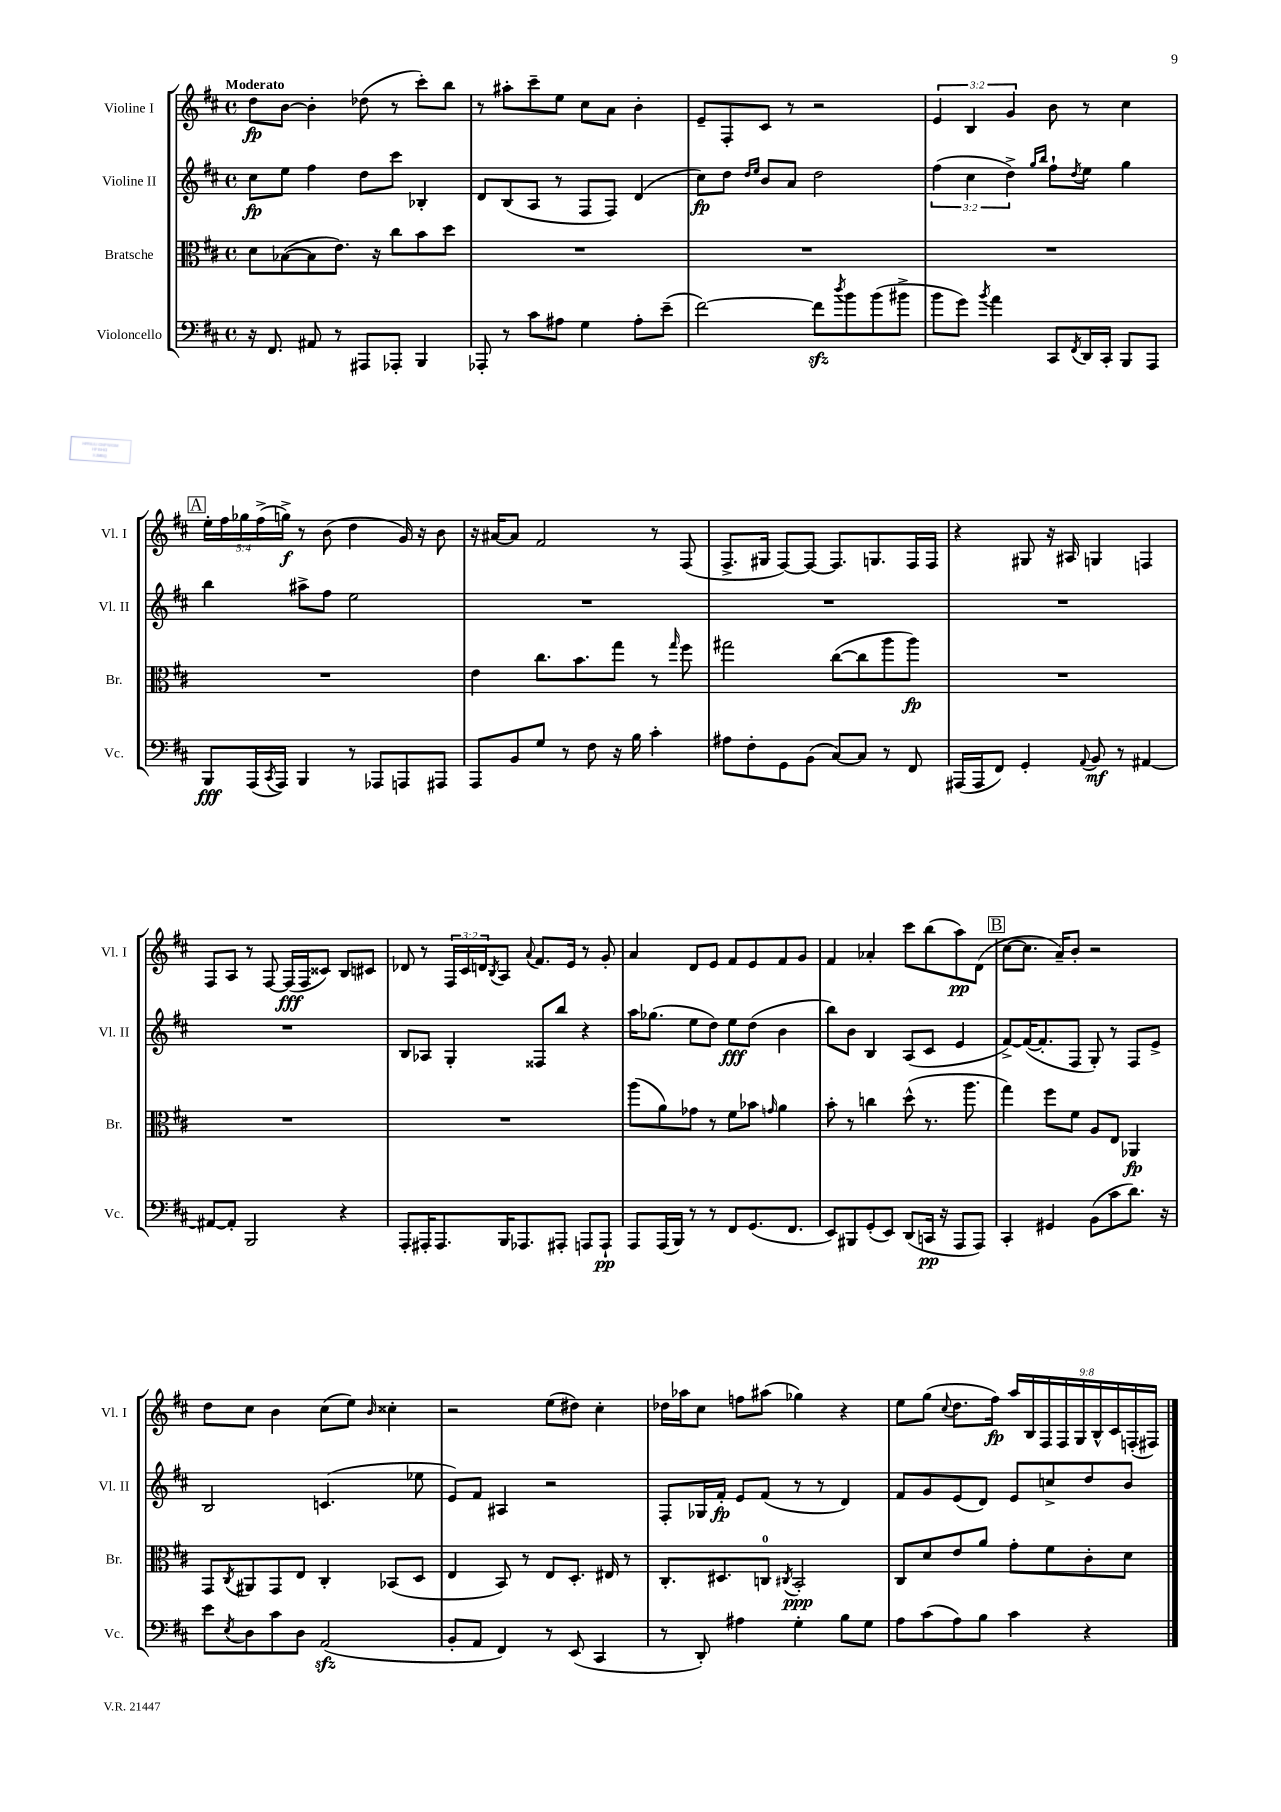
<<
\new StaffGroup <<
\new Staff = "s0" \with { instrumentName = "Violine I" shortInstrumentName = "Vl. I" } {
    \clef treble \key d \major \defaultTimeSignature \time 4/4 \override Staff.TupletNumber.text = #tuplet-number::calc-fraction-text \tempo "Moderato"
    d''8\fp b'8~ b'4-. des''8( r8 cis'''8-.) b''8 |
    r8 ais''8-. cis'''8-- e''8 cis''8 a'8 b'4-. |
    e'8-- fis8-. cis'8 r8 r2 |
    \tuplet 3/2 { e'4 b4 g'4 } b'8 r8 cis''4 |
    \mark \markup { \box "A" } \tuplet 5/4 { e''16-. fis''16 ges''16 fis''16->( g''16->\f) } r8 b'8( d''4 g'16) r16 b'8 |
    r16 ais'16~ ais'8 fis'2 r8 fis8( |
    fis8.-> gis16 fis8~) fis8~ fis8. g8. fis16 fis16 |
    r4 gis8 r16 ais16 g4 f4 |
    fis8 a8 r8 fis8~ fis16\fff( fis16 cisis'8) b8 cis'8 |
    des'8 r8 \tuplet 3/2 { fis16 cis'16 d'16 } \acciaccatura { b8 } a8 \appoggiatura { a'8 } fis'8. e'16 r8 g'8-. |
    a'4 d'8 e'8 fis'8 e'8 fis'8 g'8 |
    fis'4 aes'4-. cis'''8 b''8( a''8\pp) d'8( |
    \mark \markup { \box "B" } cis''8~ cis''8. a'16--) b'8-. r2 |
    d''8 cis''8 b'4 cis''8( e''8) \grace { b'16 } cisis''4-. |
    r2 e''8( dis''8) cis''4-. |
    des''16 aes''16 cis''8 f''8 ais''8( ges''4) r4 |
    e''8 g''8( \appoggiatura { cis''8 } d''8. fis''16\fp) \tuplet 9/8 { a''16 b16 fis16 fis16 g16 b16-^ cis'16 f16-.( fis16) } \bar "|." |
}
\new Staff = "s1" \with { instrumentName = "Violine II" shortInstrumentName = "Vl. II" } {
    \clef treble \key d \major \defaultTimeSignature \time 4/4 \override Staff.TupletNumber.text = #tuplet-number::calc-fraction-text
    cis''8\fp e''8 fis''4 d''8 cis'''8 bes4-. |
    d'8 b8( a8 r8 fis8 fis8) d'4( |
    cis''8\fp) d''8 \grace { d''16 e''16 } b'8 a'8 d''2 |
    \tuplet 3/2 { fis''4( cis''4 d''4->) } \grace { g''16 b''16 } fis''8-! \acciaccatura { d''8 } e''8 g''4 |
    \mark \markup { \box "A" } b''4 ais''8-> fis''8 e''2 |
    R1 |
    R1 |
    R1 |
    R1 |
    b8 aes8 g4-. fisis8 b''8 r4 |
    a''16 ges''8.( e''8 d''8) e''8\fff d''8( b'4 |
    b''8) b'8 b4 a8( cis'8 e'4 |
    \mark \markup { \box "B" } fis'8~->) fis'16~( fis'8.-. fis8 g8-.) r8 fis8 e'8-> |
    b2 c'4.( ees''8 |
    e'8) fis'8 ais4 r2 |
    fis8-. ges16 fis'16-.\fp e'8 fis'8( r8 r8 d'4) |
    fis'8 g'8 e'8( d'8) e'8 c''8-> d''8 b'8 \bar "|." |
}
\new Staff = "s2" \with { instrumentName = "Bratsche" shortInstrumentName = "Br." } {
    \clef alto \key d \major \defaultTimeSignature \time 4/4
    d'8 bes8~( bes8 e'8.) r16 cis''8 b'8 d''8 |
    R1 |
    R1 |
    R1 |
    \mark \markup { \box "A" } R1 |
    e'4 cis''8. b'8. g''8 r8 \grace { g''16 } fis''8 |
    gis''2 cis''8~( cis''8 a''8 a''8\fp) |
    R1 |
    R1 |
    R1 |
    a''8( a'8) ges'8 r8 fis'8 bes'8 \grace { g'16 } a'4 |
    b'8-. r8 c''4 d''8-^( r8. a''8. |
    \mark \markup { \box "B" } g''4) fis''8 fis'8 a8 e8 aes,4\fp |
    g,8 \acciaccatura { cis8 } ais,8 g,8 e8 cis4-. bes,8( d8 |
    e4 b,8) r8 e8 d8.-. eis16 r8 |
    cis8.-. dis8. c8-0 \acciaccatura { cis8 } b,2-.\ppp |
    cis8 d'8 e'8 a'8 g'8-. fis'8 cis'8-. d'8 \bar "|." |
}
\new Staff = "s3" \with { instrumentName = "Violoncello" shortInstrumentName = "Vc." } {
    \clef bass \key d \major \defaultTimeSignature \time 4/4
    r16 fis,8. ais,8 r8 ais,,8 aes,,8-. b,,4 |
    aes,,8-. r8 cis'8 ais8 g4 ais8-. e'8--( |
    fis'2~) fis'8\sfz \acciaccatura { d''8 } b'8 b'8( bis'8-> |
    b'8 g'8) \acciaccatura { b'8 } a'4 cis,8 \acciaccatura { fis,8 } d,16 cis,16-. b,,8 a,,8 |
    \mark \markup { \box "A" } b,,8\fff a,,16( \acciaccatura { cis,8 } a,,16) b,,4 r8 aes,,8 a,,8 ais,,8 |
    a,,8 b,8 g8 r8 fis8 r16 b16 cis'4-. |
    ais8 fis8-. g,8 b,8( cis8~) cis8 r8 fis,8 |
    ais,,16( ais,,16 fis,8) g,4-. \appoggiatura { a,8 } b,8\mf r8 ais,4~ |
    ais,8~ ais,8-. b,,2 r4 |
    a,,8-. ais,,16-. ais,,8. b,,16 aes,,8. ais,,8-. a,,8 a,,8-!\pp |
    a,,8 a,,16( b,,16) r8 r8 fis,8 g,8.( fis,8. |
    e,8) bis,,8 g,8-.( e,8) d,8( c,16\pp r16 a,,8 a,,8) |
    \mark \markup { \box "B" } cis,4-. gis,4 b,8( cis'8 d'8.) r16 |
    e'8 \acciaccatura { e8 } d8 cis'8 d8 a,2\sfz( |
    b,8-. a,8 fis,4) r8 e,8( cis,4 |
    r8 d,8-.) ais4 g4-. b8 g8 |
    a8 cis'8( a8) b8 cis'4 r4 \bar "|." |
}
>>
>>
\layout { \context { \Score \remove "Bar_number_engraver" } }
